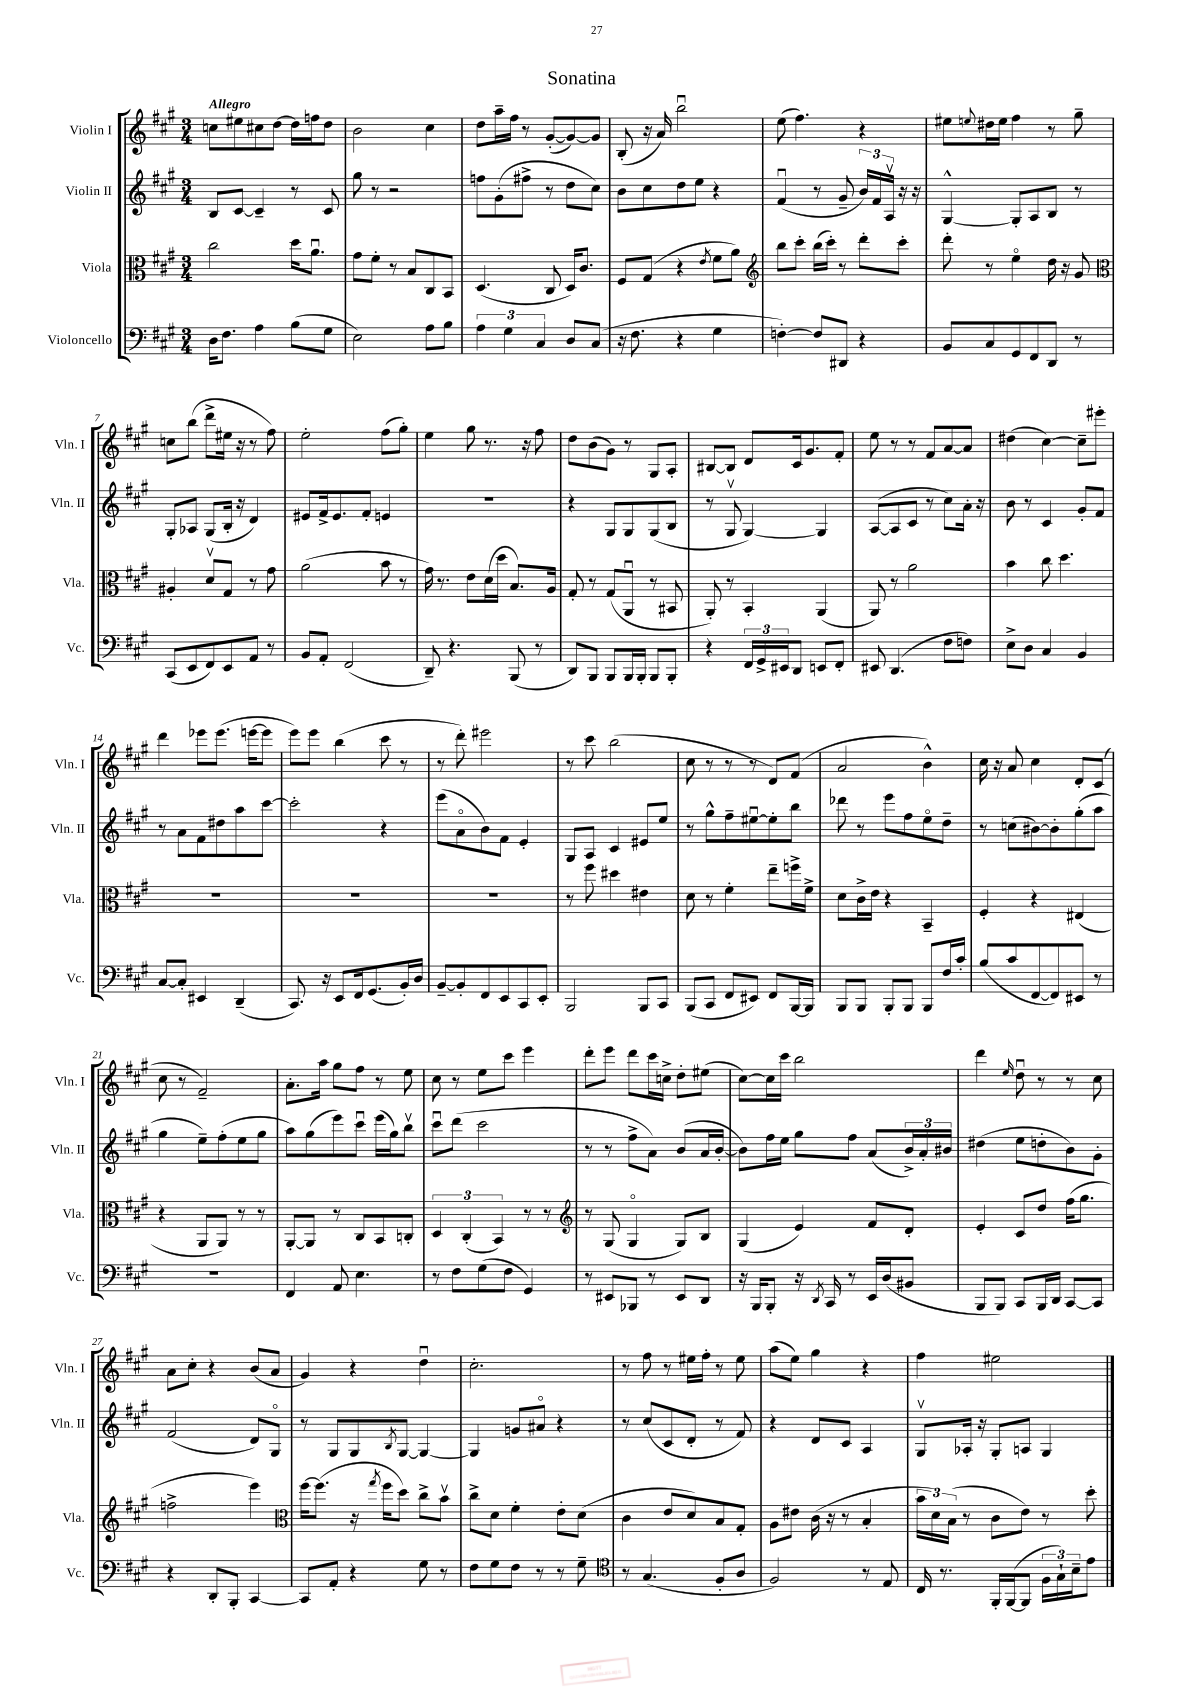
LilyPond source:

\header { title = "Sonatina" }
<<
\new StaffGroup <<
\new Staff = "s0" \with { instrumentName = "Violin I" shortInstrumentName = "Vln. I" } {
    \clef treble \key a \major \numericTimeSignature \time 3/4 \tempo "Allegro"
    c''8 eis''8 cis''8 d''8~ d''16 f''16 d''8 |
    b'2 cis''4 |
    d''8 a''16-- fis''16 r8 gis'8~-.( gis'8~) gis'8 |
    b8-.( r16 a'16) b''2\downbow |
    e''8( fis''4.) r4 |
    eis''8 \appoggiatura { e''8 } dis''16 e''16 fis''4 r8 gis''8-- |
    c''8 b''8( d'''8-> eis''16 r16 r8 fis''8) |
    e''2-. fis''8( gis''8-.) |
    e''4 gis''8 r8. r16 fis''8 |
    d''8 b'8( gis'8) r8 gis8 a8-. |
    bis8~ bis8 d'8 cis'16 gis'8. fis'8-. |
    e''8 r8 r8 fis'8 a'8~ a'8 |
    dis''4( cis''4~) cis''8-- eis'''8-. |
    d'''4 ees'''8 ees'''8.( e'''16~ e'''8 |
    e'''8) e'''8 b''4( cis'''8 r8 |
    r8 d'''8-.) eis'''2 |
    r8 cis'''8 b''2( |
    cis''8 r8 r8 r8 d'8) fis'8( |
    a'2 b'4-^) |
    cis''16 r16 a'8 cis''4 d'8-. cis'8( |
    cis''8 r8 fis'2--) |
    a'8.-. a''16 gis''8 fis''8 r8 e''8 |
    cis''8 r8 e''8 cis'''8 e'''4 |
    d'''8-. e'''8 d'''8 cis'''16 c''16-> d''8-. eis''8( |
    cis''8~) cis''16 cis'''16 b''2 |
    d'''4 \grace { e''16 } d''8\downbow r8 r8 cis''8 |
    a'8 cis''8-. r4 b'8( a'8 |
    gis'4) r4 d''4\downbow |
    cis''2.-. |
    r8 fis''8 r8 eis''16 fis''16-. r8 eis''8 |
    a''8( e''8) gis''4 r4 |
    fis''4 eis''2 \bar "|." |
}
\new Staff = "s1" \with { instrumentName = "Violin II" shortInstrumentName = "Vln. II" } {
    \clef treble \key a \major \numericTimeSignature \time 3/4
    b8 cis'8~ cis'4-- r8 cis'8 |
    gis''8 r8 r2 |
    f''8 gis'8-.( fis''8-> r8 d''8 cis''8) |
    b'8 cis''8 d''8 e''8 r4 |
    fis'4\downbow( r8 gis'8-- \tuplet 3/2 { b'16) fis'16 a16\upbow } r16 r16 |
    gis4~-^ gis8-. a8 b8 r8 |
    gis8-. aes8 gis8( b16-. r16 d'4) |
    eis'8 fis'16-> eis'8. fis'8-. e'4 |
    R2. |
    r4 gis8 gis8 gis8( b8 |
    r8 gis8\upbow gis4~) gis4 |
    a8~( a8 cis'8 r8 cis''8) a'16-. r16 |
    b'8 r8 cis'4 gis'8-. fis'8 |
    r8 a'8 fis'8 dis''8 a''8 cis'''8~ |
    cis'''2-. r4 |
    e'''8( a'8\flageolet b'8) fis'8 e'4-. |
    gis8 a8 cis'4 eis'8 e''8 |
    r8 gis''8-^ fis''8-- eis''8~\downbow eis''8-. b''8 |
    des'''8 r8 e'''8 fis''8 e''8\flageolet d''8-- |
    r8 c''8( bis'8~) bis'8-. gis''8-.( a''8 |
    gis''4 e''8--) fis''8-.( e''8 gis''8 |
    a''8) gis''8( e'''8) cis'''8\downbow e'''16( gis''16) b''8\upbow |
    cis'''8\downbow d'''8( cis'''2 |
    r8 r8 fis''8-> a'8) b'8( a'16 b'16~-. |
    b'8) fis''16 e''16 gis''8 fis''8 a'8( \tuplet 3/2 { b'16->) a'16-. bis'16 } |
    dis''4( e''8 d''8-. b'8) gis'8-. |
    fis'2( d'8) gis8\flageolet |
    r8 gis8 gis8 \acciaccatura { b8 } gis8~ gis4~ |
    gis4 g'8 ais'8\flageolet r4 |
    r8 cis''8( cis'8 d'8-. r8 fis'8) |
    r4 d'8 cis'8 a4 |
    gis8\upbow aes16-. r16 gis8-. a8 gis4 \bar "|." |
}
\new Staff = "s2" \with { instrumentName = "Viola" shortInstrumentName = "Vla." } {
    \clef alto \key a \major \numericTimeSignature \time 3/4
    cis''2 d''16 a'8.\downbow |
    gis'8 fis'8-. r8 b8 cis8 b,8 |
    d4.( cis8 d16) cis'8. |
    fis8 gis8( r4 \acciaccatura { e'8 } fis'8 a'8) |
    \clef treble b''8 cis'''8-. b''16( cis'''16-.) r8 d'''8-. cis'''8-. |
    d'''8-. r8 e''4\flageolet d''16 r16 gis'8 |
    \clef alto ais4-. d'8\upbow gis8 r8 gis'8 |
    a'2( b'8 r8 |
    gis'16) r8. e'8 d'16( d''16 b8.) a16 |
    gis8-. r8 gis8( a,8\downbow r8 bis,8 |
    a,8-.) r8 b,4-. a,4( |
    a,8) r8 a'2 |
    b'4 cis''8 d''4. |
    R2. |
    R2. |
    R2. |
    r8 fis''8 dis''4 eis'4 |
    d'8 r8 fis'4-. e''8-- f''16-> fis'16-> |
    d'8 cis'16-> e'16 r4 b,4-- |
    fis4-. r4 eis4( |
    r4 a,8 a,8) r8 r8 |
    a,8~-. a,8 r8 cis8 b,8 c8-. |
    \tuplet 3/2 { d4 cis4-.( b,4) } r8 r8 |
    \clef treble r8 gis8( gis4\flageolet gis8) b8 |
    gis4( e'4) fis'8 d'8-. |
    e'4-. cis'8 d''8 fis''16( gis''8. |
    f''2-> e'''4) |
    \clef alto fis''16~ fis''8.( r16 \acciaccatura { gis''8 } fis''16 d''8) cis''8-> b'8\upbow |
    cis''8-> d'8 fis'4-. e'8-. d'8( |
    cis'4 e'8 d'8) b8 gis8-. |
    a8 eis'8 cis'16( r16 r8 b4-. |
    \tuplet 3/2 { b'16 d'16) b16( } r8 cis'8 e'8) r8 d''8-. \bar "|." |
}
\new Staff = "s3" \with { instrumentName = "Violoncello" shortInstrumentName = "Vc." } {
    \clef bass \key a \major \numericTimeSignature \time 3/4
    d16 fis8. a4 b8( gis8 |
    e2) a8 b8 |
    \tuplet 3/2 { a4 gis4 cis4 } d8 cis8( |
    r16 fis8. r4 gis4 |
    f4~-.) f8 dis,8 r4 |
    b,8 cis8 gis,8 fis,8 d,8 r8 |
    cis,8( e,8 fis,8) e,8 a,8 r8 |
    b,8 a,8-. fis,2( |
    d,8--) r4. b,,8( r8 |
    d,8) b,,8 b,,8 b,,16 b,,16-. b,,8 b,,8-. |
    r4 \tuplet 3/2 { fis,16 gis,16-> eis,16 } d,8 e,8 fis,8-. |
    eis,8 d,4.( fis8 f8) |
    e8-> d8 cis4 b,4 |
    cis8~ cis8-. eis,4 d,4--( |
    cis,8.) r16 e,8 fis,16 gis,8.( b,16-.) d16 |
    b,8~-- b,8-. fis,8 e,8 cis,8 e,8-. |
    b,,2 b,,8 cis,8 |
    b,,8( cis,8 fis,8 eis,8) fis,8 b,,16~ b,,16 |
    b,,8 b,,8 b,,8-. b,,8 b,,8 fis16 cis'16-. |
    b8( cis'8 fis,8~ fis,8) eis,8 r8 |
    R2. |
    fis,4 a,8 e4. |
    r8 fis8 gis8( fis8 gis,4) |
    r8 eis,8 bes,,8 r8 eis,8 d,8 |
    r16 b,,16 b,,8-. r16 \acciaccatura { d,8 } cis,16 r8 e,16 d16( bis,8 |
    b,,8 b,,8) cis,8 b,,16 d,16 cis,8~ cis,8 |
    r4 d,8-. b,,8-. cis,4~ |
    cis,8 a,8-. r4 gis8 r8 |
    fis8 gis8 fis8 r8 r8 gis8-- |
    \clef tenor r8 gis4.( fis8-. a8 |
    fis2) r8 e8 |
    cis16 r8. fis,16-. fis,16~( fis,8 \tuplet 3/2 { fis16 gis16-!) b16-- } e'8 \bar "|." |
}
>>
>>
